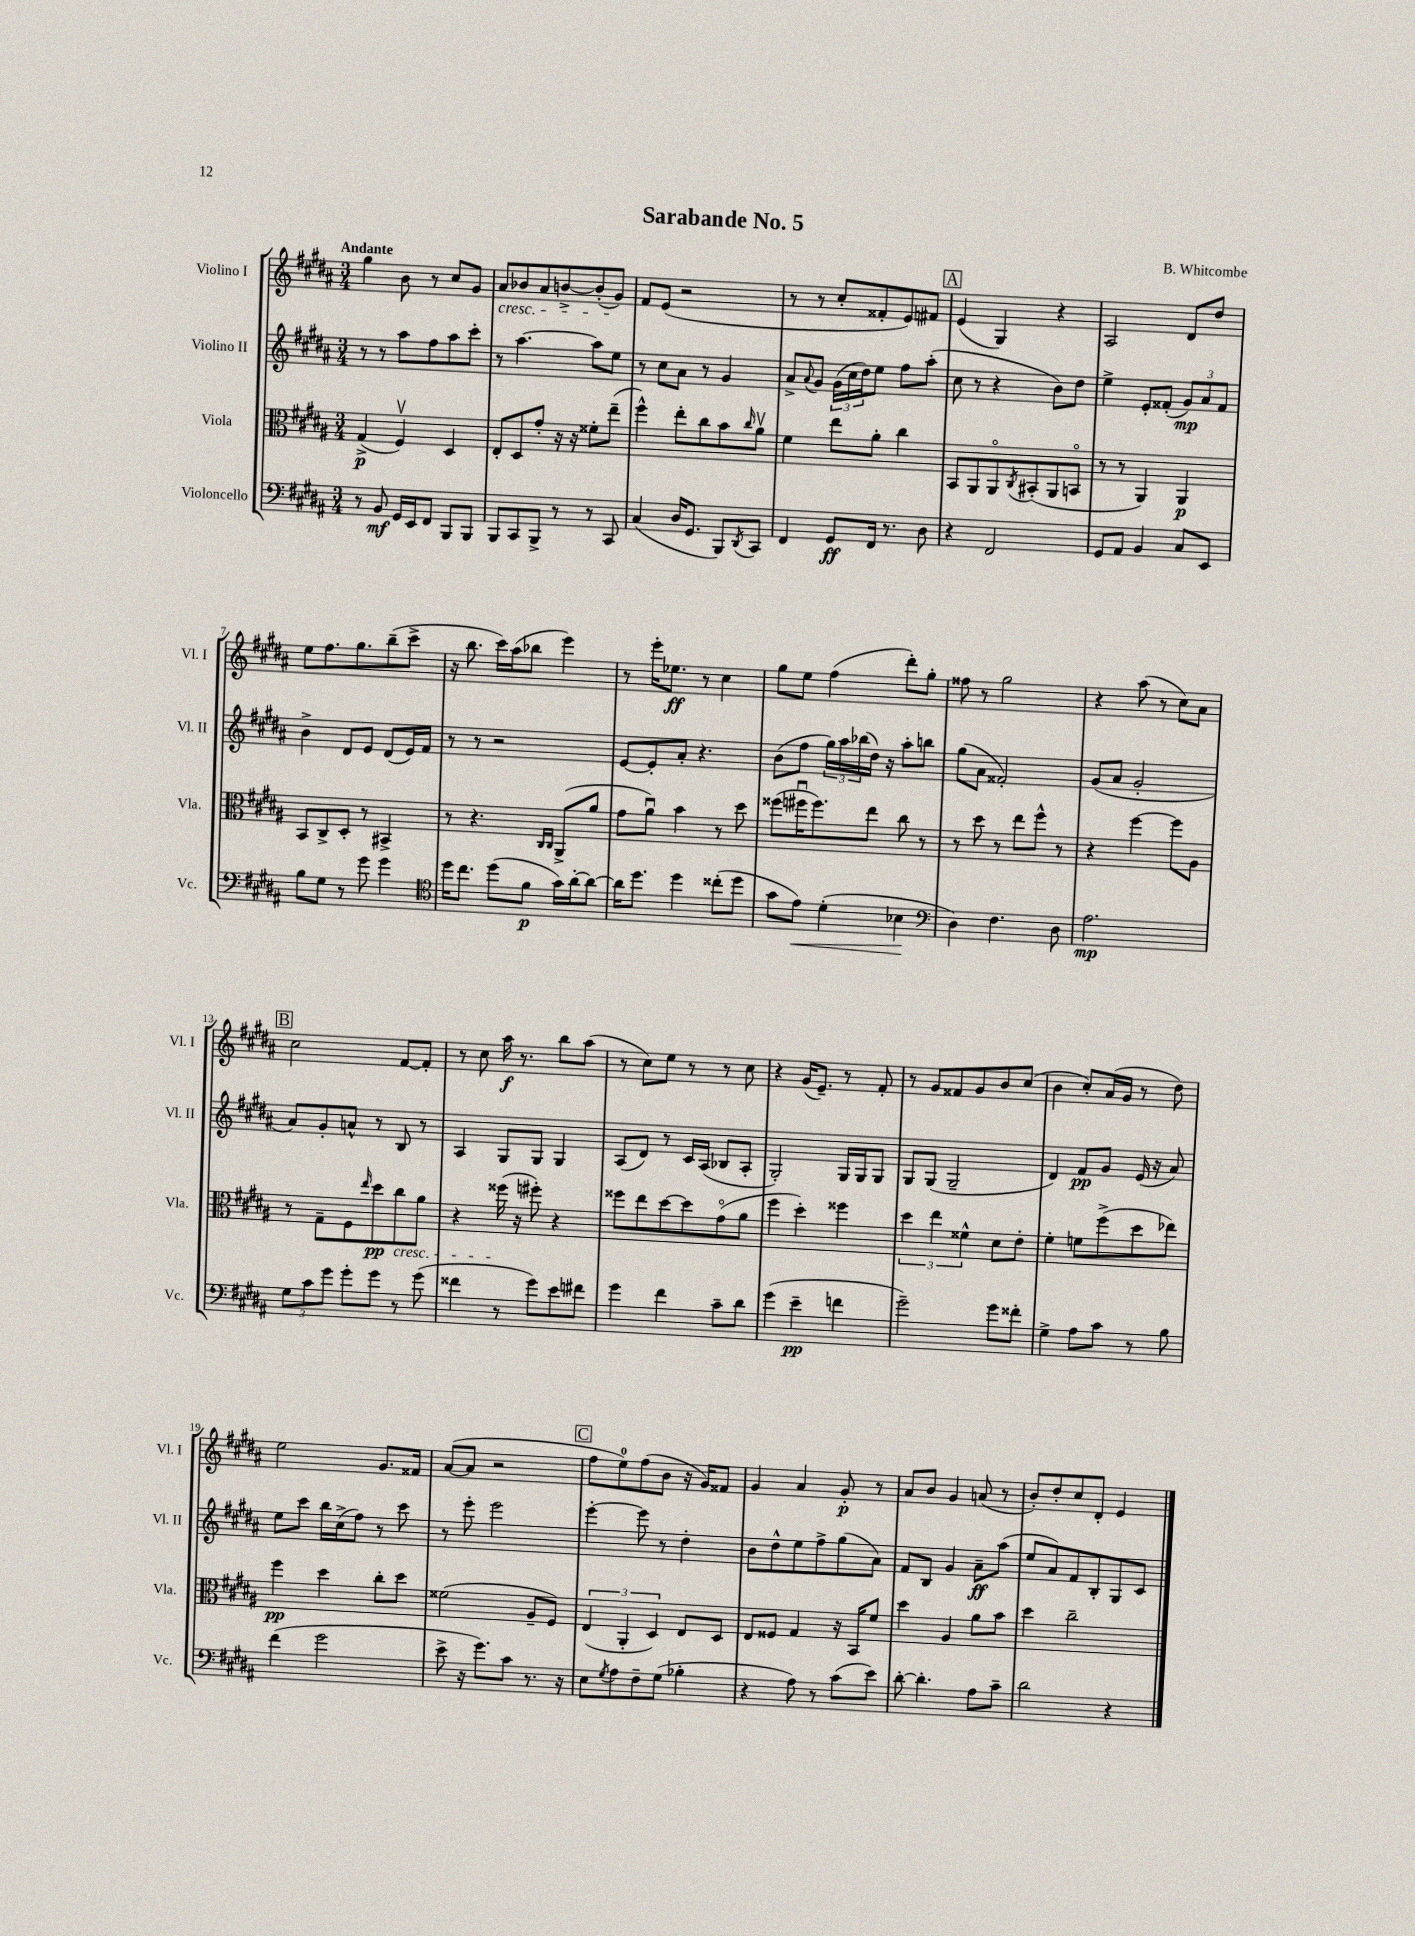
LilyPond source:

\header { title = "Sarabande No. 5" composer = "B. Whitcombe" }
<<
\new StaffGroup <<
\new Staff = "s0" \with { instrumentName = "Violino I" shortInstrumentName = "Vl. I" } {
    \clef treble \key b \major \numericTimeSignature \time 3/4 \tempo "Andante"
    gis''4 b'8 r8 cis''8 gis'8 |
    ais'8\cresc bes'8 ais'8 b'8~-> b'8-.( gis'8\!) |
    fis'8 e'8( r2 |
    r8 r8 cis''8-. fisis'8-. e'8) fis'8 |
    \mark \markup { \box "A" } e'4( gis4) r4 |
    ais2 dis'8 dis''8 |
    e''8 fis''8. gis''8. b''8--( cis'''8-> |
    r16 b''8. cis'''16) ais''16( bes''8 e'''4) |
    r8 e'''16-. ees''8.\ff r8 cis''4 |
    gis''8 e''8 fis''4( dis'''8-.) gis''8-. |
    fisis''8 r8 gis''2 |
    r4 ais''8( r8 cis''8) ais'8 |
    \mark \markup { \box "B" } cis''2 fis'8~ fis'8-. |
    r8 cis''8 ais''16\f r8. b''8 ais''8( |
    r8 cis''8) e''8 r8 r8 cis''8 |
    r4 gis'16( e'8.--) r8 fis'8-. |
    r8 gis'8 fisis'8 gis'8 b'8 cis''8( |
    b'4 cis''8-.) ais'16( gis'16 r8 dis''8) |
    e''2 gis'8. fisis'16 |
    ais'8~( ais'8 r2 |
    \mark \markup { \box "C" } fis''8 e''8-0) fis''8( b'8 r16 gis'16) fisis'8 |
    gis'4 ais'4 gis'8-.\p r8 |
    ais'8 b'8 gis'4 a'8( r8 |
    b'8-.) dis''8-. cis''8 dis'8-. e'4 \bar "|." |
}
\new Staff = "s1" \with { instrumentName = "Violino II" shortInstrumentName = "Vl. II" } {
    \clef treble \key b \major \numericTimeSignature \time 3/4
    r8 r8 ais''8 fis''8 ais''8 cis'''8-. |
    r8 ais''4.~ ais''8 e''8 |
    r8 cis''8 ais'8 r8 gis'4 |
    ais'8-> \appoggiatura { ais'8 } gis'8 \tuplet 3/2 { gis'16( cis''16 dis''16) } e''8 fis''8 ais''8-.( |
    \mark \markup { \box "A" } cis''8 r8 r4 b'8) dis''8 |
    e''4-> e'8-. fisis'8-.( \tuplet 3/2 { gis'8\mp) ais'8 fisis'8 } |
    b'4-> dis'8 e'8 dis'8( e'16) fis'16 |
    r8 r8 r2 |
    e'8~ e'8-. ais'8-. r4. |
    b'8( fis''8 \tuplet 3/2 { gis''16) ais''16 bes''16( } dis''16) r16 ais''8-. b''8 |
    gis''8( ais'8 fisis'2-.) |
    gis'8( ais'8 gis'2-. |
    \mark \markup { \box "B" } ais'8) gis'8-. a'8-^ r8 b8 r8 |
    ais4 gis8 gis8 gis4 |
    ais8( dis'8) r8 cis'16 ais16( bes8 ais8-. |
    gis2-.) gis16 gis16 gis8 |
    gis8 gis8( gis2-- |
    dis'4) fis'8\pp gis'8 e'16( r16 ais'8) |
    e''8 cis'''8 b''16 cis''16->( fis''8) r8 cis'''8 |
    r8 e'''8-. e'''2 |
    \mark \markup { \box "C" } e'''4~-. e'''8 r8 dis''4-. |
    b'8 dis''8-^ e''8 fis''8-> gis''8( ais'8) |
    fis'8 b8 gis'4 ais'8--\ff ais''8( |
    e''8 ais'8) fis'8 b8-. gis8 cis'8 \bar "|." |
}
\new Staff = "s2" \with { instrumentName = "Viola" shortInstrumentName = "Vla." } {
    \clef alto \key b \major \numericTimeSignature \time 3/4
    gis4->\p( fis4\upbow) dis4 |
    e8-. dis8 gis'8-. r16 r16 fisis'8-. e''8--( |
    fis''4-^) e''8-. cis''8 b'8 \grace { cis''16 } ais'8\upbow |
    fis'4 e''8 ais'8-. cis''4 |
    \mark \markup { \box "A" } b,8 ais,8 ais,8\flageolet \acciaccatura { cis8 } bis,8-.( ais,8 b,8\flageolet |
    r8 r8 ais,4) ais,4\p |
    b,8 cis8-> dis8-. r8 bis,4-> |
    r8 r4. \grace { cis16 cis16 } ais,8->( ais'8 |
    gis'8 ais'8\downbow) b'4 r8 dis''8 |
    fisis''8( fis''16\downbow fis''8.) e''8 cis''8 r8 |
    r8 dis''8 r8 e''8 fis''8-^ r8 |
    r4 fis''4~ fis''8 ais8 |
    \mark \markup { \box "B" } r8 gis8-- fis8 \grace { e''16 } dis''8\pp cis''8\cresc ais'8 |
    r4 fisis''16\!( r16 fis''8-.) r4 |
    fisis''8 e''8 dis''8~ dis''8 gis'8\flageolet( ais'8 |
    fis''4 dis''4-.) fisis''4 |
    \tuplet 3/2 { dis''4 e''4 fisis'4-^ } dis'8 e'8-. |
    fis'4-. f'8 fis''8->( dis''8 ees''8) |
    fis''4\pp dis''4 cis''8-. dis''8 |
    fisis'2( ais8-- fis8) |
    \mark \markup { \box "C" } \tuplet 3/2 { e4( ais,4-. dis4) } e8 dis8 |
    e8 fisis8 gis4 r16 b,16 fis'8 |
    dis''4 ais4 ais'8 b'8 |
    dis''4 cis''2-- \bar "|." |
}
\new Staff = "s3" \with { instrumentName = "Violoncello" shortInstrumentName = "Vc." } {
    \clef bass \key b \major \numericTimeSignature \time 3/4
    r8 b,8\mf gis,16 e,16 fis,8 b,,8 b,,8 |
    b,,8 cis,8 b,,8-> r8 r8 cis,8 |
    cis4( dis16 gis,8. b,,8) \acciaccatura { dis,8 } cis,8 |
    fis,4 gis,8\ff fis,16 r8. dis8 |
    \mark \markup { \box "A" } r4 fis,2 |
    gis,8 ais,8 b,4 cis8 e,8 |
    b8 gis8 r8 gis'8 gis'4 |
    \clef tenor dis''16 cis''8. dis''8( fis'8\p gis'16) ais'16~-. ais'8~ |
    ais'16 dis''8. dis''4 cisis''8-.( dis''8 |
    gis'8 e'8\<) dis'4-.( bes4\! |
    \clef bass dis4) fis4. dis8 |
    ais2.\mp |
    \mark \markup { \box "B" } \tuplet 3/2 { gis8 cis'8 gis'8 } gis'8-. gis'8 r8 gis'8( |
    fisis'4 r8 gis'8) e'8 fis'8 |
    gis'4 fis'4 cis'8-- dis'8 |
    gis'4( e'4--\pp f'4 |
    gis'2--) gis'8 fisis'8-. |
    gis4-> ais8 cis'8 r8 b8 |
    fis'4( gis'2 |
    e'8-> r16 gis'8.) cis'8 r8. r16 |
    \mark \markup { \box "C" } e8 \acciaccatura { gis8 } ais8 fis8-- gis8( bes4-. |
    r4 ais8) r8 cis'8( e'8) |
    dis'8~-. dis'4.-. ais8 cis'8-- |
    dis'2 r4 \bar "|." |
}
>>
>>
